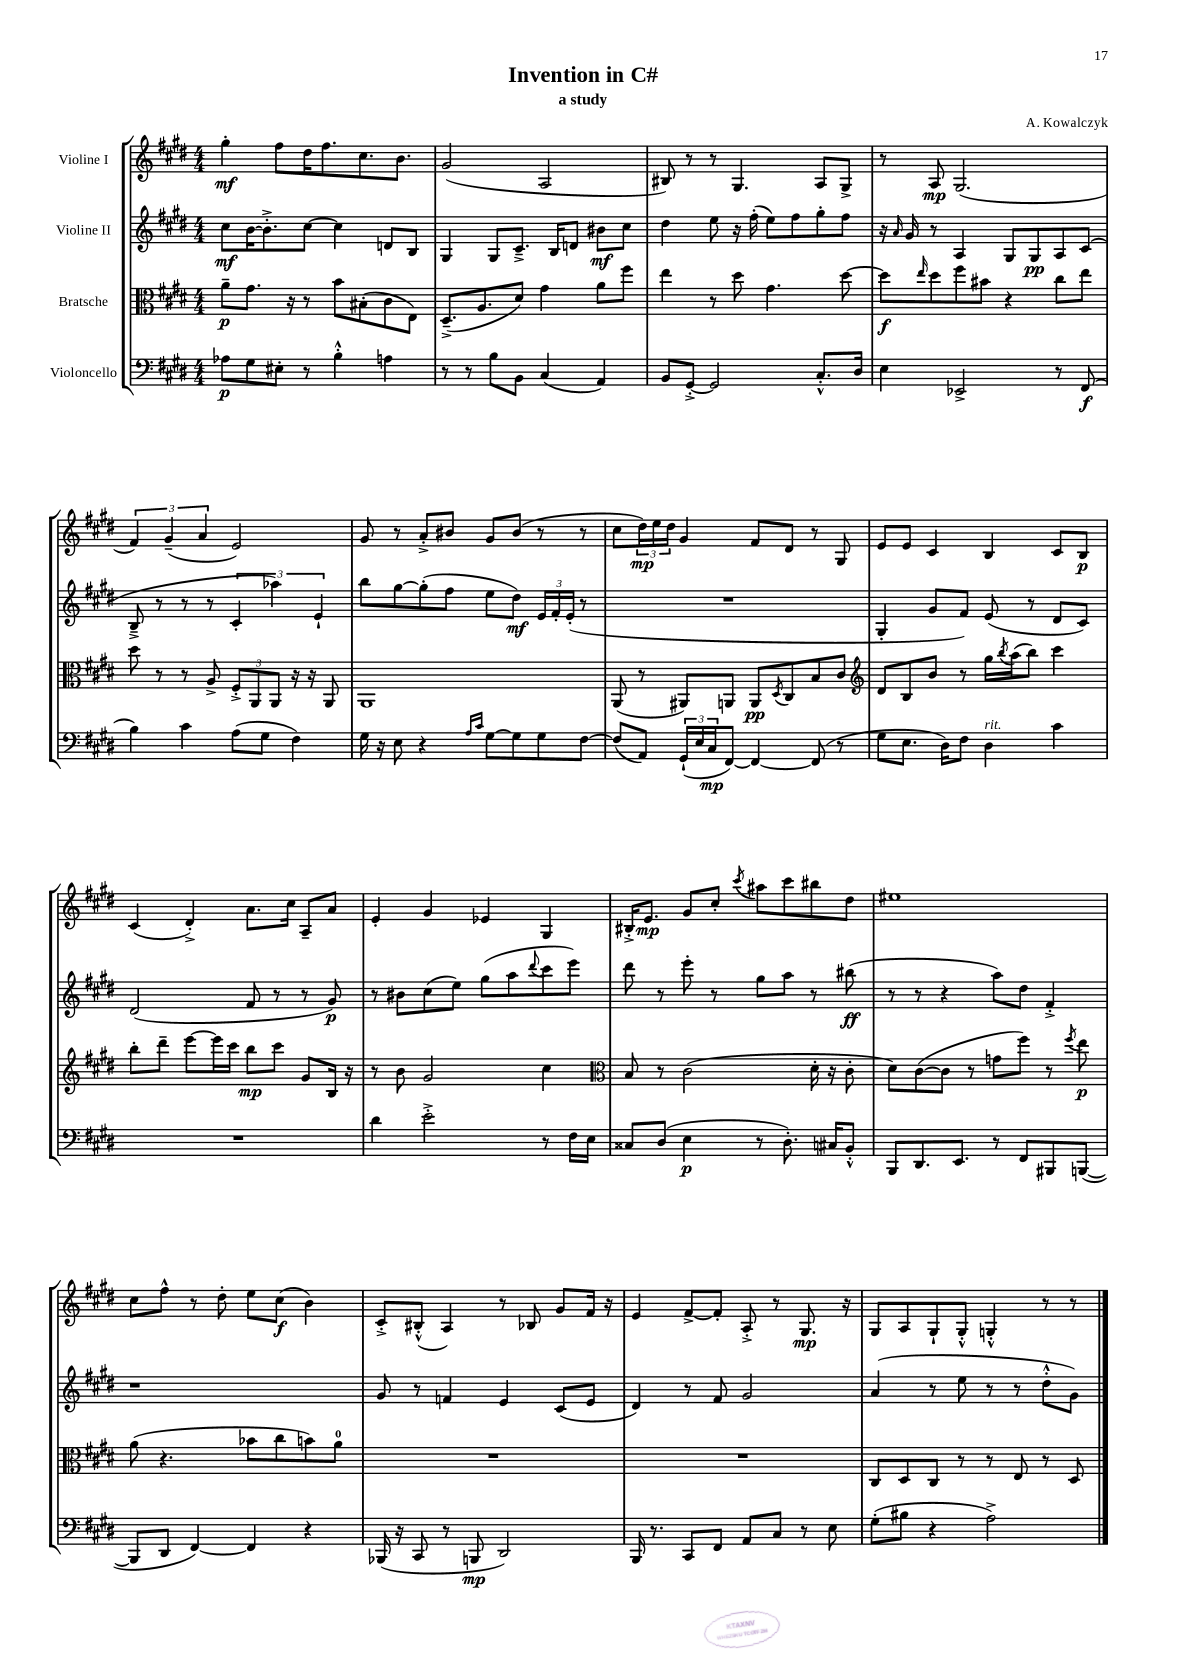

**kern	**kern	**kern	**kern
*staff4	*staff3	*staff2	*staff1
*clefF4	*clefC3	*clefG2	*clefG2
*k[f#c#g#d#]	*k[f#c#g#d#]	*k[f#c#g#d#]	*k[f#c#g#d#]
*M4/4	*M4/4	*M4/4	*M4/4
8A-	8a~	8cc#	4gg#'
8G#	8.g#	[16b	.
.	.	8.b'^]	.
8E#'	.	.	8ff#
.	16r	.	.
8r	8r	[8cc#	16dd#
.	.	.	8.ff#
4B'^^	8b	4cc#]	.
.	(8B#'	.	8.cc#
4A	8c#	8d	.
.	.	.	8.b
.	8E)	8B	.
=	=	=	=
8r	(8.D#~^	4G#	(2g#
8r	.	.	.
.	8.A	.	.
8B	.	8G#	.
8BB	8d#)	8.c#~^	.
(4C#	4g#	.	2A
.	.	16B	.
.	.	8d	.
4AA)	8a	8b#	.
.	8ff#	8cc#	.
=	=	=	=
8BB	4ee	4dd#	8B#)
[8GG#'^	.	.	8r
2GG#]	8r	8ee	8r
.	8dd#	16r	4.G#
.	.	(16ff#'	.
.	4.g#	8ee)	.
.	.	8ff#	.
8.C#'^^	.	8gg#'	8A
.	[8dd#	8ff#	8G#^
16D#	.	.	.
=	=	=	=
4E	8dd#]	16r	8r
.	.	16qqa	.
.	.	16g#	.
.	16qqee	.	.
.	8dd#	8r	8A
2EE-^	8ff#	4A	(2.G#
.	8b#	.	.
.	4r	8G#	.
.	.	8G#	.
8r	8cc#	8A	.
(8FF#	8ee	(8c#	.
=	=	=	=
4B)	8dd#	8B~^	6f#)
.	8r	8r	.
.	.	.	(6g#~
4c#	8r	8r	.
.	.	.	6a
.	8A^	8r	.
(8A	12F#'^	6c#'	2e)
.	12AA	.	.
8G#	.	.	.
.	12AA	6aa-)	.
4F#)	16r	.	.
.	16r	.	.
.	.	6e`	.
.	8AA	.	.
=	=	=	=
16G#	1AA	8bb	8g#
16r	.	.	.
8E	.	[8gg#	8r
4r	.	(8gg#']	8a'^
.	.	8ff#	8b#
16qqA	.	.	.
16qqc#	.	.	.
[8G#	.	8ee	8g#
8G#]	.	8dd#)	(8b#
8G#	.	24e	8r
.	.	24f#'	.
.	.	(24e'	.
[8F#	.	8r	8r
=	=	=	=
(8F#]	(8AA	1r	8cc#
8AA)	8r	.	24dd#)
.	.	.	24ee
.	.	.	24dd#
(24GG#`	8AA#)	.	4g#
24E	.	.	.
24C#	.	.	.
[8FF#)	8AA	.	.
4FF#_	8AA	.	8f#
.	8qD#	.	.
.	8C#	.	8d#
(8FF#]	8B	.	8r
8r	8c#	.	8G#
=	=	=	=
*	*clefG2	*	*
8G#	8d#	4G#'	8e
8.E	8B	.	8e
.	8b	8g#	4c#
16D#)	.	.	.
8F#	8r	8f#)	.
4D#	16gg#	(8e	4B
.	8qbb	.	.
.	(16aa	.	.
.	8bb)	8r	.
4c#	4ccc#	8d#	8c#
.	.	8c#)	8B
=	=	=	=
1r	8bb'	(2d#	(4c#
.	8ddd#~	.	.
.	[8eee	.	4d#'^)
.	16eee]	.	.
.	16ccc#	.	.
.	8bb	8f#	8.a
.	8ccc#	8r	.
.	.	.	16cc#
.	8g#	8r	8A~
.	16B	8g#)	8a
.	16r	.	.
=	=	=	=
4d#	8r	8r	4e'
.	8b	8b#	.
2e'^	2g#	(8cc#	4g#
.	.	8ee)	.
.	.	(8gg#	4e-
.	.	8aa	.
.	.	8qqddd#	.
8r	4cc#	8ccc#	4G#
16F#	.	8eee)	.
16E	.	.	.
=	=	=	=
*	*clefC3	*	*
8C##	8B	8ddd#	16B#'^
.	.	.	8.e
(8D#	8r	8r	.
4E	(2c#	8eee'	8g#
.	.	8r	8cc#'
.	.	.	8qccc#
8r	.	8gg#	8aa#
8.D#')	.	8aa	8ccc#
.	16d#'	8r	8bb#
16C#	16r	.	.
8BB'^^	8c#'	(8bb#	8dd#
=	=	=	=
8BBB	8d#)	8r	1ee#
8.DD#	([8c#	8r	.
.	8c#]	4r	.
8.EE	.	.	.
.	8r	.	.
8r	8g	8aa)	.
8FF#	8ff#)	8dd#	.
8BBB#	8r	4f#'^	.
.	8qff#	.	.
([8BBB	8ee	.	.
=	=	=	=
8BBB]	(8a	1r	8cc#
8DD#	4.r	.	8ff#^^
[4FF#)	.	.	8r
.	.	.	8dd#'
4FF#]	8b-	.	8ee
.	8cc#	.	(8cc#
4r	8b)	.	4b)
.	8a	.	.
=	=	=	=
(16BBB-	1r	8g#	8c#'^
16r	.	.	.
8CC#	.	8r	(8B#'^^
8r	.	4f	4A)
8BBB	.	.	.
2DD#)	.	4e	8r
.	.	.	8B-
.	.	(8c#	8g#
.	.	8e	16f#
.	.	.	16r
=	=	=	=
16BBB	1r	4d#)	4e
8.r	.	.	.
8CC#	.	8r	[8f#^
8FF#	.	8f#	8f#']
8AA	.	2g#	8A'^
8C#	.	.	8r
8r	.	.	8.G#
8E	.	.	.
.	.	.	16r
=	=	=	=
(8G#'	8C#	(4a	8G#
8B#	8D#	.	8A
4r	8C#	8r	8G#`
.	8r	8ee	8G#'^^
2A^)	8r	8r	4G'^^
.	8E	8r	.
.	8r	8dd#'^^	8r
.	8D#	8g#)	8r
==	==	==	==
*-	*-	*-	*-
